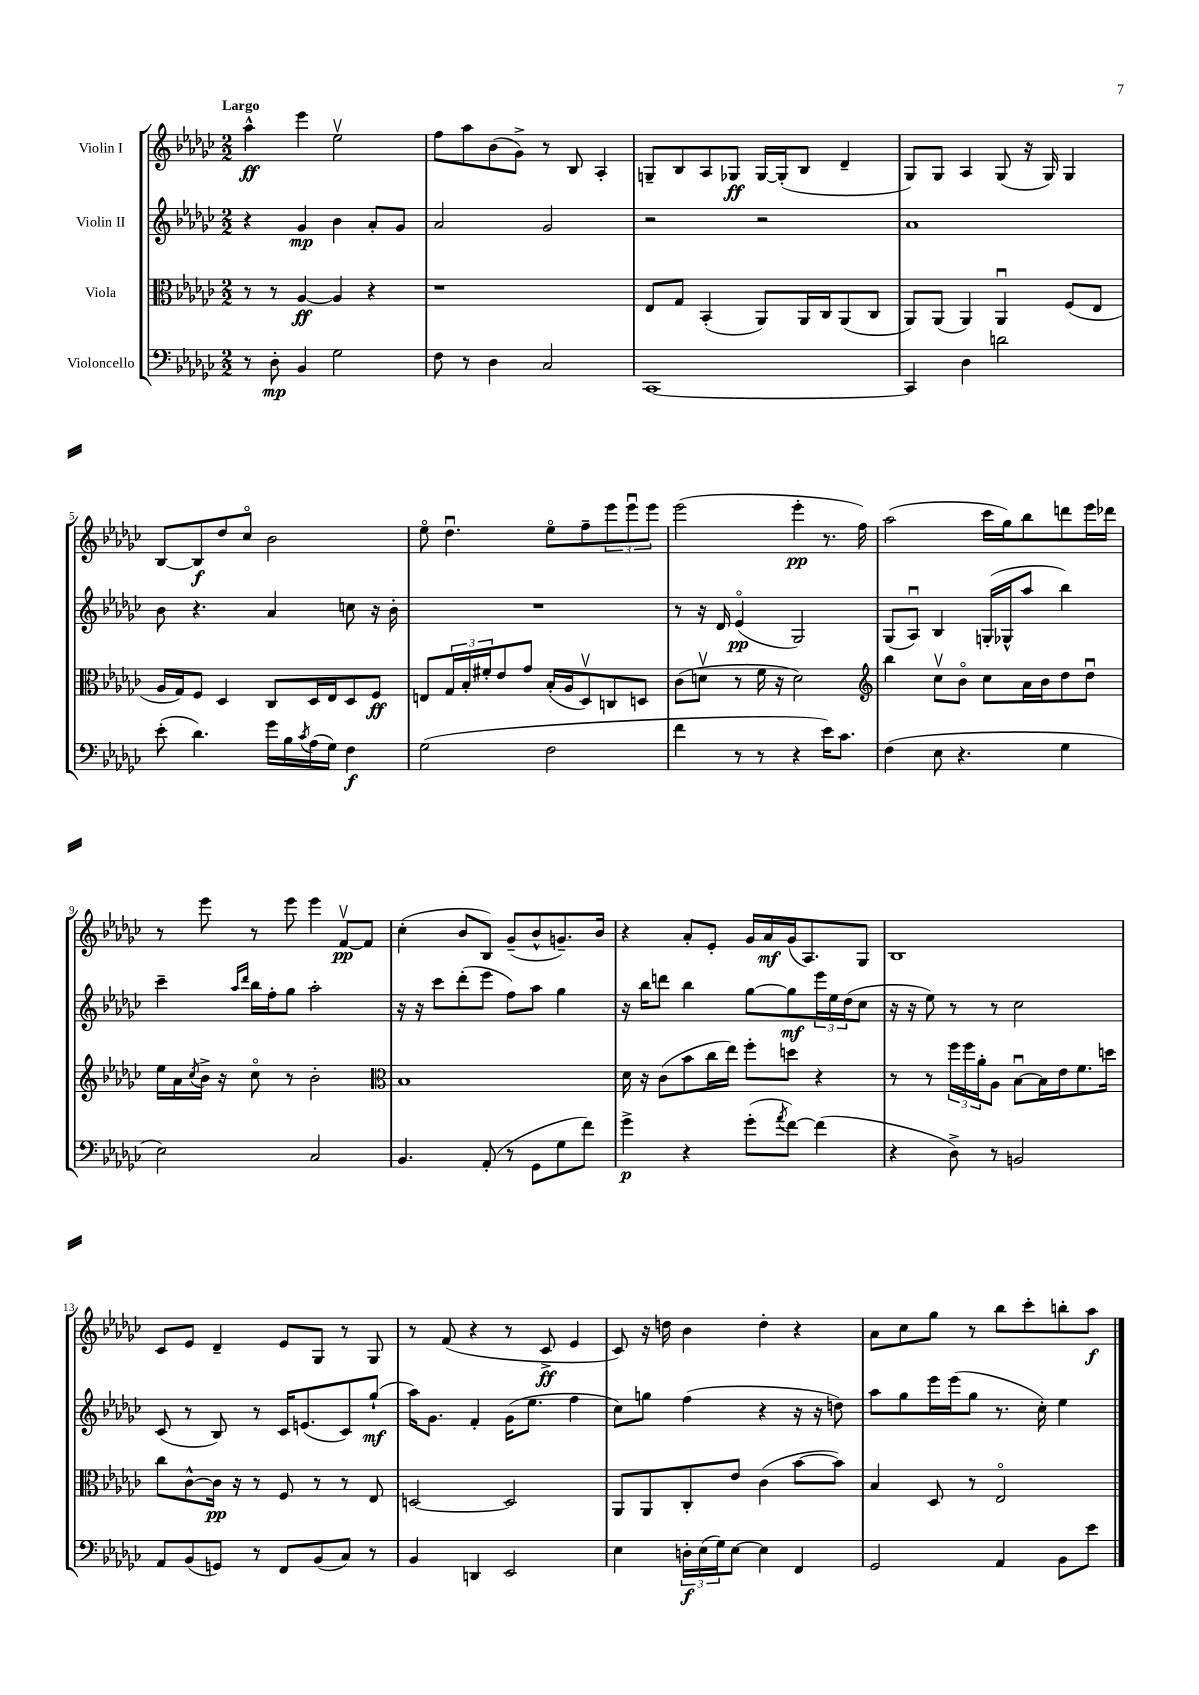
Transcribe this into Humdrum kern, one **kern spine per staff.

**kern	**kern	**kern	**kern
*staff4	*staff3	*staff2	*staff1
*clefF4	*clefC3	*clefG2	*clefG2
*k[b-e-a-d-g-c-]	*k[b-e-a-d-g-c-]	*k[b-e-a-d-g-c-]	*k[b-e-a-d-g-c-]
*M2/2	*M2/2	*M2/2	*M2/2
8r	8r	4r	4aa-^^
8D-'	8r	.	.
4BB-	[4A-	4g-	4eee-
2G-	4A-]	4b-	2ee-v
.	4r	8a-'	.
.	.	8g-	.
=	=	=	=
8F	1r	2a-	8ff
8r	.	.	8aa-
4D-	.	.	(8b-
.	.	.	8g-^)
2C-	.	2g-	8r
.	.	.	8B-
.	.	.	4A-'
=	=	=	=
[1CC-	8E-	2r	8G~
.	8G-	.	8B-
.	(4BB-'	.	8A-
.	.	.	8G-
.	8AA-)	2r	[16G-
.	.	.	(16G-']
.	16AA-	.	8B-
.	16C-	.	.
.	(8AA-	.	4d-~
.	8C-	.	.
=	=	=	=
4CC-]	8AA-)	1a-	8G-)
.	(8AA-	.	8G-
4D-	4AA-)	.	4A-
2d	4AA-u	.	(8G-
.	.	.	16r
.	.	.	16G-)
.	(8F	.	4G-
.	8E-	.	.
=	=	=	=
(8e-'	16A-	8b-	[8B-
.	16G-)	.	.
4.d-)	8F	4.r	8B-]
.	4D-	.	8dd-
.	.	.	8cc-o
16g-	8C-	4a-	2b-
16B-	.	.	.
8qc-	.	.	.
(16A-	16D-	.	.
16G-)	16E-	.	.
4F	8D-	8cc	.
.	8F	16r	.
.	.	16b-'	.
=	=	=	=
(2G-	8E	1r	8ee-o
.	24G-	.	4.dd-u
.	24B-'	.	.
.	24f#'	.	.
.	8e-	.	.
.	8g-	.	.
2F	(16B-'	.	8ee-o
.	16A-	.	.
.	8D-v)	.	8ff~
.	8C	.	12eee-
.	.	.	12eee-u
.	8D	.	.
.	.	.	12eee-
=	=	=	=
4f	(8c-	8r	(2eee-
.	8dv	16r	.
.	.	16d-	.
8r	8r	(4e-o	.
8r	16f	.	.
.	16r	.	.
4r	2d)	2G-)	4eee-'
16e-)	.	.	8.r
8.c-	.	.	.
.	.	.	16ff)
=	=	=	=
*	*clefG2	*	*
(4F	4bb-	(8G-	(2aa-
.	.	8A-u)	.
8E-	8cc-v	4B-	.
4.r	8b-o	.	.
.	8cc-	(16G'	16ccc-
.	.	16G-^^	16gg-)
.	16a-	8aa-	8bb-
.	16b-	.	.
4G-	8dd-	4bb-)	8ddd
.	8dd-u	.	16eee-
.	.	.	16ddd-
=	=	=	=
2E-)	16ee-	4ccc-~	8r
.	16a-	.	.
.	8qcc-	.	.
.	16b-^	.	8eee-
.	16r	.	.
.	.	16qqaa-	.
.	.	16qqddd-	.
.	8cc-o	16bb-	8r
.	.	16ff'	.
.	8r	8gg-	8eee-
2C-	2b-'	2aa-'	4eee-
.	.	.	[8fv
.	.	.	8f]
=	=	=	=
*	*clefC3	*	*
4.BB-	1B-	16r	(4cc-'
.	.	16r	.
.	.	8ccc-	.
.	.	(8ddd-'	8b-
(8AA-'	.	8eee-	8B-)
8r	.	8ff)	(8g-~
8GG-	.	8aa-	8b-^^
8G-	.	4gg-	8.g~)
8f)	.	.	.
.	.	.	16b-
=	=	=	=
4g-^	16d-	16r	4r
.	16r	16bb-	.
.	(8c-	8ddd	.
4r	8b-	4bb-	8a-'
.	16cc-	.	8e-'
.	16ee-)	.	.
(8g-'	8ff'	[8gg-	16g-
.	.	.	16a-
8qa-	.	.	.
[8f)	8dd	8gg-]	(16g-
.	.	.	8.A-)
(4f]	4r	24eee-	.
.	.	24ee-	.
.	.	(24dd-	.
.	.	8cc-	8G-
=	=	=	=
4r	8r	16r	1B-
.	.	16r	.
.	8r	8ee-)	.
8D-^)	24ff	8r	.
.	24ff	.	.
.	24a-'	.	.
8r	8A-	8r	.
2BB	[8B-u	2cc-	.
.	16B-]	.	.
.	16e-	.	.
.	8.f	.	.
.	16dd	.	.
=	=	=	=
8AA-	8cc-	(8c-	8c-
(8BB-	[8c-^^	8r	8e-
8GG)	16c-]	8B-)	4d-~
.	16r	.	.
8r	8r	8r	.
8FF	8F	16c-	8e-
.	.	(8.e	.
(8BB-	8r	.	8G-
8C-)	8r	8c-)	8r
8r	8E-	(8gg-`	8G-
=	=	=	=
4BB-	[2D	16aa-)	8r
.	.	8.g-	.
.	.	.	(8f
4DD	.	4f'	4r
2EE-	2D]	(16g-	8r
.	.	8.ee-	.
.	.	.	8c-^
.	.	4ff	4e-
=	=	=	=
4E-	8AA-	8cc-)	8c-)
.	8AA-	8gg	16r
.	.	.	16dd
24D'	8C-'	(4ff	4b-
(24E-	.	.	.
24G-)	.	.	.
[8E-	8e-	.	.
4E-]	(4c-	4r	4dd'
4FF	[8b-	16r	4r
.	.	16r	.
.	8b-])	8dd)	.
=	=	=	=
2GG-	4B-	8aa-	8a-
.	.	8gg-	8cc-
.	8D-	16eee-	8gg-
.	.	(16eee-	.
.	8r	8gg-	8r
4AA-	2E-o	8.r	8bb-
.	.	.	8ccc-'
.	.	16cc-')	.
8BB-	.	4ee-	8bb'
8e-	.	.	8aa-
==	==	==	==
*-	*-	*-	*-
